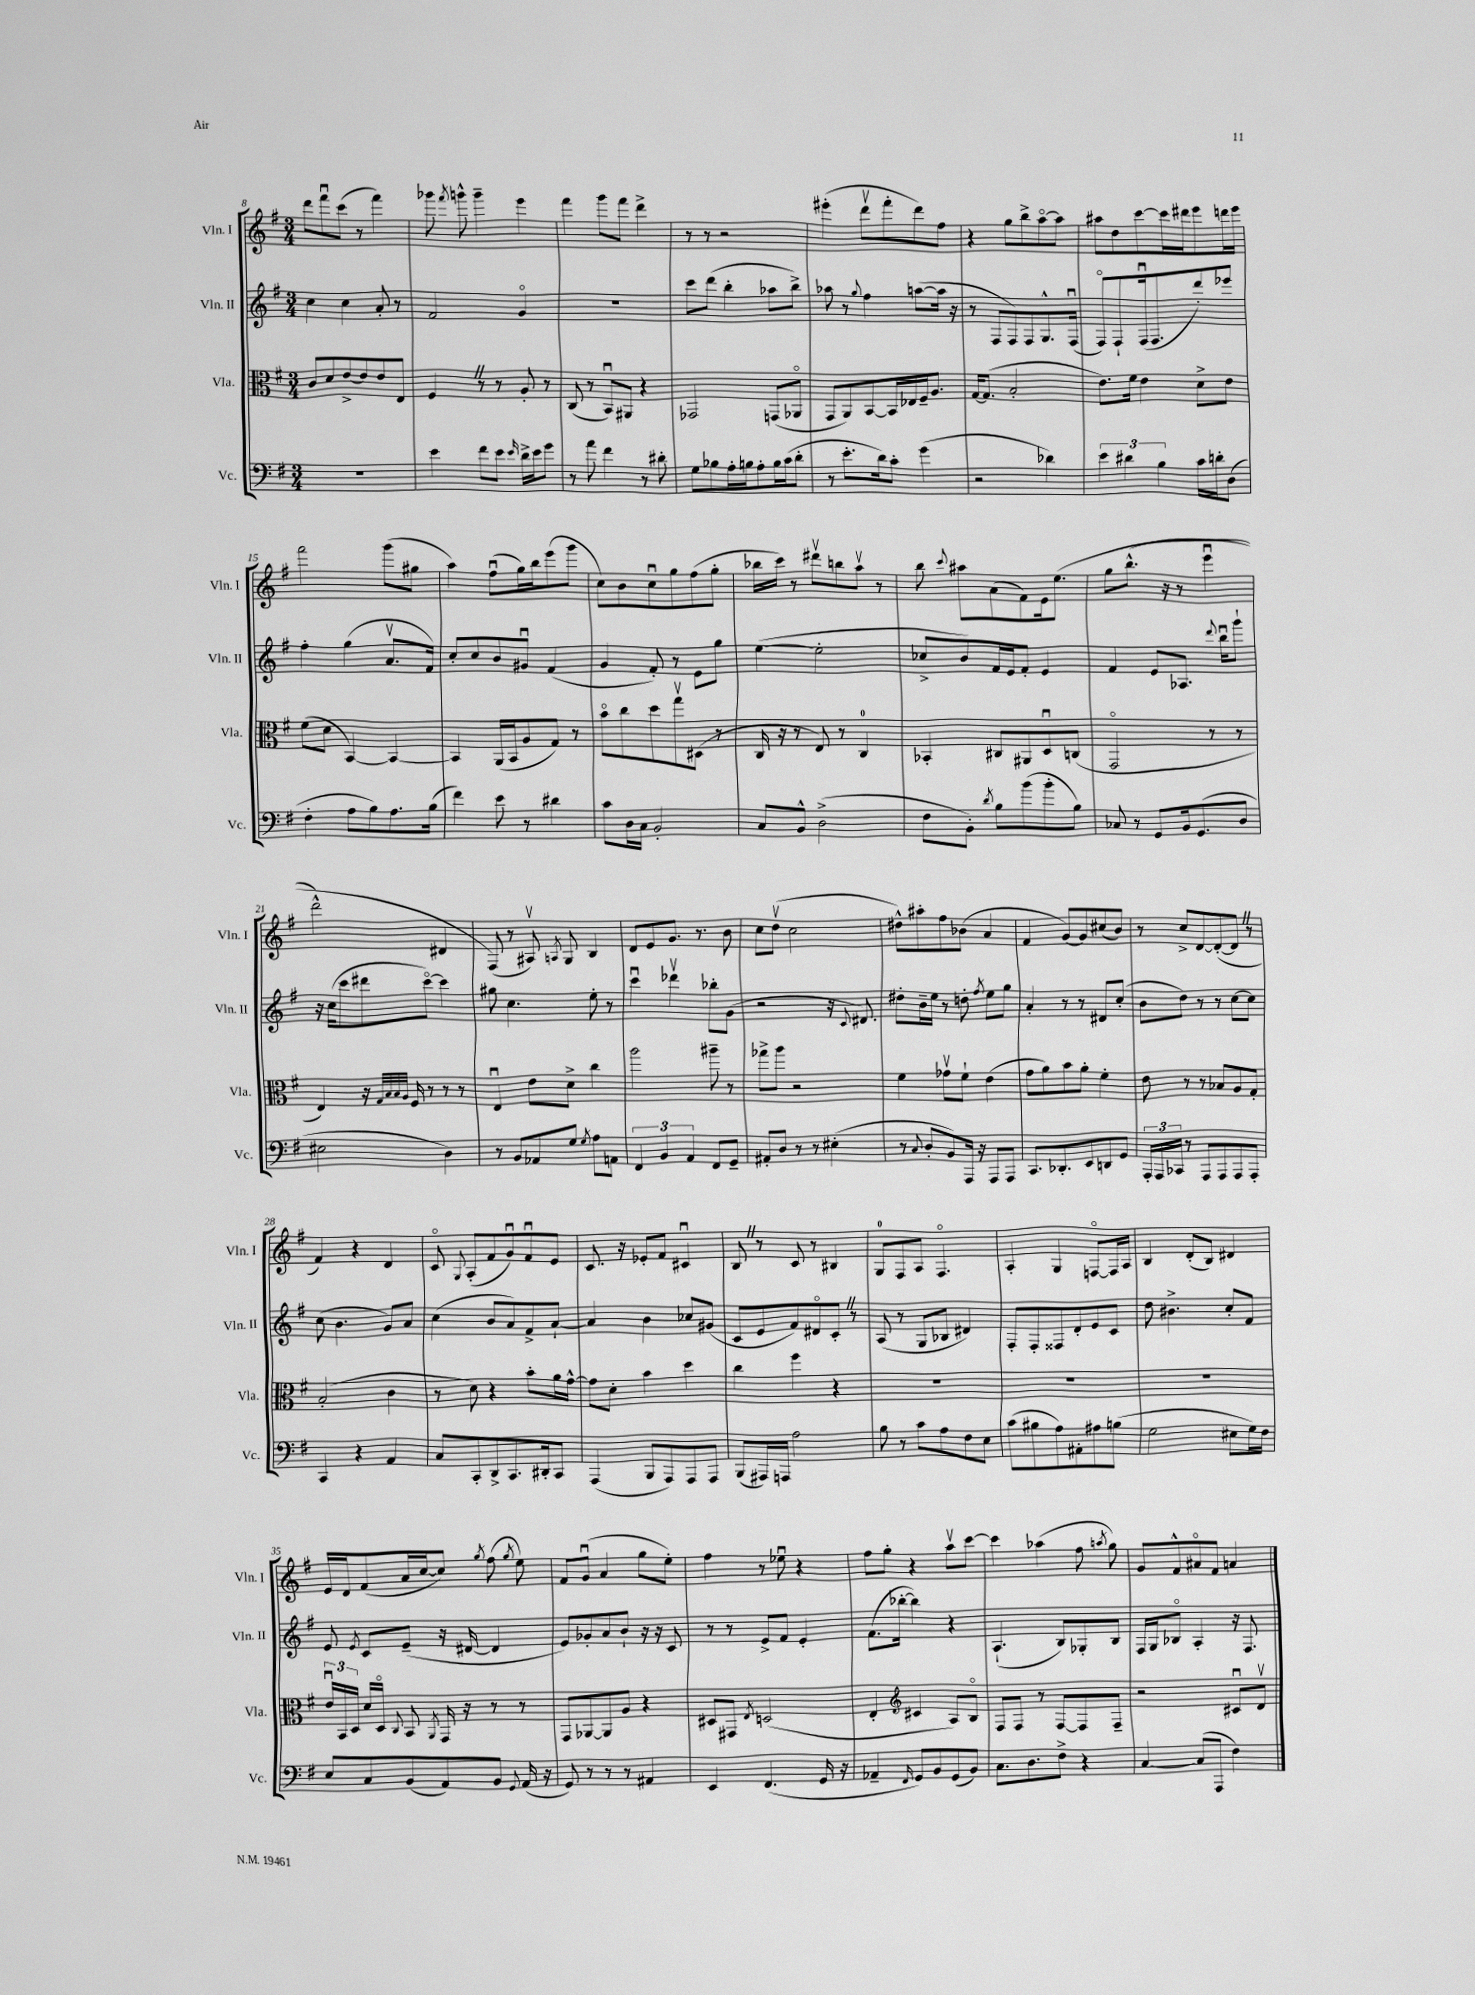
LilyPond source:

<<
\new StaffGroup <<
\new Staff = "s0" \with { instrumentName = "Vln. I" shortInstrumentName = "Vln. I" } {
    \clef treble \key g \major \numericTimeSignature \time 3/4
    \autoBeamOff d'''8[ fis'''8\downbow c'''8]( r8 fis'''4) |
    ges'''8 \acciaccatura { fis'''8 } g'''8-^ g'''4-- e'''4 |
    fis'''4 g'''8[ fis'''8] d'''4-> |
    r8 r8 r2 |
    eis'''4-.( d'''8[\upbow fis'''8-. d'''8) fis''8] |
    r4 g''8[ b''8-> a''8~\flageolet a''8] |
    ais''8[ d''8 c'''8~ c'''16 dis'''16 e'''8 d'''16 e'''16] |
    fis'''2 g'''8[( gis''8] |
    a''4) fis''8[\downbow( g''16) b''16 e'''8( g'''8] |
    c''8[) b'8 c''8\downbow g''8 fis''8( g''8]-. |
    bes''16[ c'''16]) r8 dis'''8[\upbow b''8 a''8]\upbow r8 |
    b''8 \appoggiatura { c'''8 } ais''8[ a'8( fis'8) e'16 e''8.]\( |
    g''8[ b''8.]-^( r16 r8 e'''4\downbow |
    d'''2-^) dis'4 |
    fis8(\) r8 ais8\upbow) \acciaccatura { a8 } g8 b4 |
    d'8[ e'8 g'8.] r8. b'8 |
    c''8[ d''8]\upbow( c''2 |
    dis''8[-^) ais''8-. fis''8 bes'8]( a'4 |
    fis'4 g'8[~) g'8 cis''8( b'8]) |
    r8 c''8[-> d'8~ d'8~-.( d'8] \once \override BreathingSign.text = \markup { \musicglyph "scripts.caesura.straight" } \breathe r8 |
    fis'4) r4 d'4 |
    c'8\flageolet \appoggiatura { g8 } a8[-.( fis'8 g'8\downbow) fis'8\downbow e'8] |
    c'8. r16 ees'8[-. fis'8] cis'4\downbow |
    b8 \once \override BreathingSign.text = \markup { \musicglyph "scripts.caesura.straight" } \breathe r8 c'8 r8 bis4 |
    g8[-0 fis8 a8] fis4.\flageolet |
    a4-. g4 f8[~\flageolet f16 a16] |
    b4 d'8[-.( b8]) dis'4 |
    e'16[ d'16 fis'8( a'16 c''16~ c''8]) \acciaccatura { g''8 } fis''8( \acciaccatura { g''8 } e''8) |
    fis'8[ g'8]\downbow( a'4 g''8[ e''8]-.) |
    fis''4 r8 ees''8\downbow r4 |
    fis''8[ g''8]-. r4 a''8[\upbow c'''8]~ |
    c'''4 aes''4( fis''8 \acciaccatura { a''8 } g''8) |
    g'8[ fis'8-^ ais'8\flageolet fis'8] a'4 \bar "|." |
}
\new Staff = "s1" \with { instrumentName = "Vln. II" shortInstrumentName = "Vln. II" } {
    \clef treble \key g \major \numericTimeSignature \time 3/4
    \autoBeamOff c''4 c''4 a'8-. r8 |
    fis'2 g'4\flageolet |
    R2. |
    c'''8[ d'''8]( b''4-. aes''8[ b''8]->) |
    aes''8 r8 \appoggiatura { g''8 } fis''4 a''8[~( a''16] r16 |
    r8 fis8[ fis8) fis8 g8.-^ fis16]\downbow( |
    fis8[\flageolet) fis8-! fis16\downbow( fis8. d'''8-.) ees'''8] |
    fis''4-. g''4( a'8.[\upbow fis'16]) |
    c''8[-. c''8 b'8 gis'8]\downbow fis'4( |
    g'4 fis'8-.) r8 e'8[ g''8] |
    e''4~( e''2-. |
    ces''8[-> b'8) fis'16 e'16 fis'8]-. e'4 |
    fis'4 e'8[ aes8.] \appoggiatura { d'''8 } b''16[\downbow g'''8]-! |
    r16 c''16[( c'''8 dis'''8 c'''8]~\flageolet) c'''4 |
    gis''8 c''4. e''8-. r8 |
    c'''4\downbow des'''4\upbow bes''8[-. g'8]( |
    r2 r16 \appoggiatura { c'8 } dis'8.) |
    dis''8[-. b'16-- e''16] r8 d''8-. \acciaccatura { fis''8 } e''8[ g''8] |
    a'4-. r8 r8 dis'8[ c''8]-.( |
    b'8[ d''8]) r8 r8 c''8[~ c''8] |
    c''8( b'4. g'8[) a'8] |
    c''4( b'8[ a'8) fis'8-> a'8]~-! |
    a'4 b'4 ces''8[ gis'8]( |
    c'8[ e'8 fis'8) dis'8\flageolet c'8]-. \once \override BreathingSign.text = \markup { \musicglyph "scripts.caesura.straight" } \breathe r8 |
    a8( r8 g8[ bes8] dis'4) |
    fis8[-. fis8-. fisis8 d'8-. e'8 c'8] |
    d''8 bis'4.-> c''8[-. fis'8] |
    e'8 \acciaccatura { e'8 } c'8[ e'8]--( r16 dis'16~ dis'4 |
    e'8[) ges'8-. a'8 b'8]-! r16 r16 c'8 |
    r8 r8 e'8[-> fis'8] e'4-. |
    fis'8.[( bes''16]~-. bes''4) r4 |
    a4.-!( b8[) ges8-. b8] |
    fis16[ g16 bes8]\flageolet a4-. r16 fis8. \bar "|." |
}
\new Staff = "s2" \with { instrumentName = "Vla." shortInstrumentName = "Vla." } {
    \clef alto \key g \major \numericTimeSignature \time 3/4
    \autoBeamOff c'8[ d'8 e'8~-> e'8 e'8 e8] |
    fis4 \once \override BreathingSign.text = \markup { \musicglyph "scripts.caesura.straight" } \breathe r8 r8 a8-. r8 |
    c8( r8 b,8[\downbow) ais,8] r4 |
    ges,2 g,8[( aes,8]\flageolet |
    g,8[ a,8) b,8~ b,16 ees16 fis16-- a8.] |
    g16[~ g8.]( b2-. |
    e'8.[) fis'16] e'4 d'8[-> e'8] |
    fis'8[( d'8] b,4~) b,4~ |
    b,4 a,16[( b,16 a8 g8]) r8 |
    b'8[\flageolet c''8 d''8 g''8\upbow dis8]( r8 |
    c16 r16 r8 e8) r8 c4-0 |
    bes,4-. cis8[ ais,8 d8\downbow c8]( |
    g,2\flageolet r8 r8 |
    e4) r16 \grace { g32[ b32 b32 a32] } fis16 r8 r8 r8 |
    e4\downbow e'8[ d'8]-> c''4 |
    a''2 ais''8-- r8 |
    ges''8[-> a''8] r2 |
    fis'4 ges'8[\upbow fis'8]-! e'4( |
    g'8[ a'8) b'8 a'8]-. fis'4-. |
    e'8 r8 r8 bes8[ a8 g8]-. |
    b2-.( c'4 |
    r8 d'8) r4 b'8[-. a'16 g'16]~-^ |
    g'8[ d'8]-. b'4 d''4 |
    c''4 fis''4 r4 |
    R2. |
    R2. |
    R2. |
    \tuplet 3/2 { e'16[\downbow b,16 d16] } d'16[ d16]\flageolet \appoggiatura { c8 } b,8 \acciaccatura { a,8 } g,16 r16 r8 r8 |
    g,8[ aes,8~ aes,8 a8] r4 |
    dis8[ gis,8] \acciaccatura { e8 } d2( |
    e4-. \clef treble cis'4 a8[) b8]\flageolet |
    fis8[ fis8] r8 fis8[~ fis8 fis8]-- |
    r2 cis'8[\downbow d'8]\upbow \bar "|." |
}
\new Staff = "s3" \with { instrumentName = "Vc." shortInstrumentName = "Vc." } {
    \clef bass \key g \major \numericTimeSignature \time 3/4
    \autoBeamOff R2. |
    e'4 fis'8[ e'8] \grace { e'16 } d'16[-> e'16 g'8] |
    r8 a'8 fis'4 r8 dis'8-. |
    g8[ bes8 a16-. b16 a8-. b16 c'16( d'8]-. |
    r8 e'8.[-. d'16) c'8]-. g'4( |
    r2 des'4) |
    \tuplet 3/2 { e'4 dis'4 b4 } c'16[ d'16-. d8]( |
    fis4-. a8[ b8) a8. b16]( |
    fis'4) e'8 r8 dis'4 |
    c'8[ d16 c16] b,2-. |
    c8[ b,8]-^ d2->( |
    fis8[ b,8]-.) \acciaccatura { d'8 } b8[ b'8( b'8-. b8]) |
    ces8 r8 g,8[ b,16 g,8.( d8] |
    eis2 d4) |
    r8 b,8[ aes,8 g8] \acciaccatura { g8 } a8[ a,8] |
    \tuplet 3/2 { fis,4 b,4 a,4 } fis,8[ g,8]-- |
    ais,8[-. d8] r8 r8 eis4-.( |
    r8 \appoggiatura { c8 } d8[-. b,8) a,,16] r16 a,,8[ a,,8] |
    c,8.[ des,8.-. e,8 d,8 g,8] |
    \tuplet 3/2 { a,,16[-. a,,16 ces,16] } r8 a,,8[ a,,8 a,,8 a,,8]-. |
    c,4 r4 a,4 |
    c8[ c,8-. d,8-> c,8. dis,16-. c,8] |
    a,,4( b,,8[ a,,8) a,,8 a,,8] |
    b,,8[( ais,,16) a,,16] a2 |
    b8 r8 c'8[ a8 fis8 e8] |
    c'8[( bis8 a8) ais,8-. ais8 b8]( |
    g2 eis8[ g16) fis16] |
    e8[ c8 b,8( a,8) b,8] \appoggiatura { g,8 } a,16( r16 |
    g,8) r8 r8 r8 ais,4 |
    e,4 fis,4.( g,16 r16 |
    aes,4-- \grace { fis,16 } g,8[) b,8 g,8( b,8]) |
    c8.[ d8. fis8]-> r4 |
    c4~ c8[( a,,8] fis4) \bar "|." |
}
>>
>>
\layout { \context { \Score currentBarNumber = #8 } }
